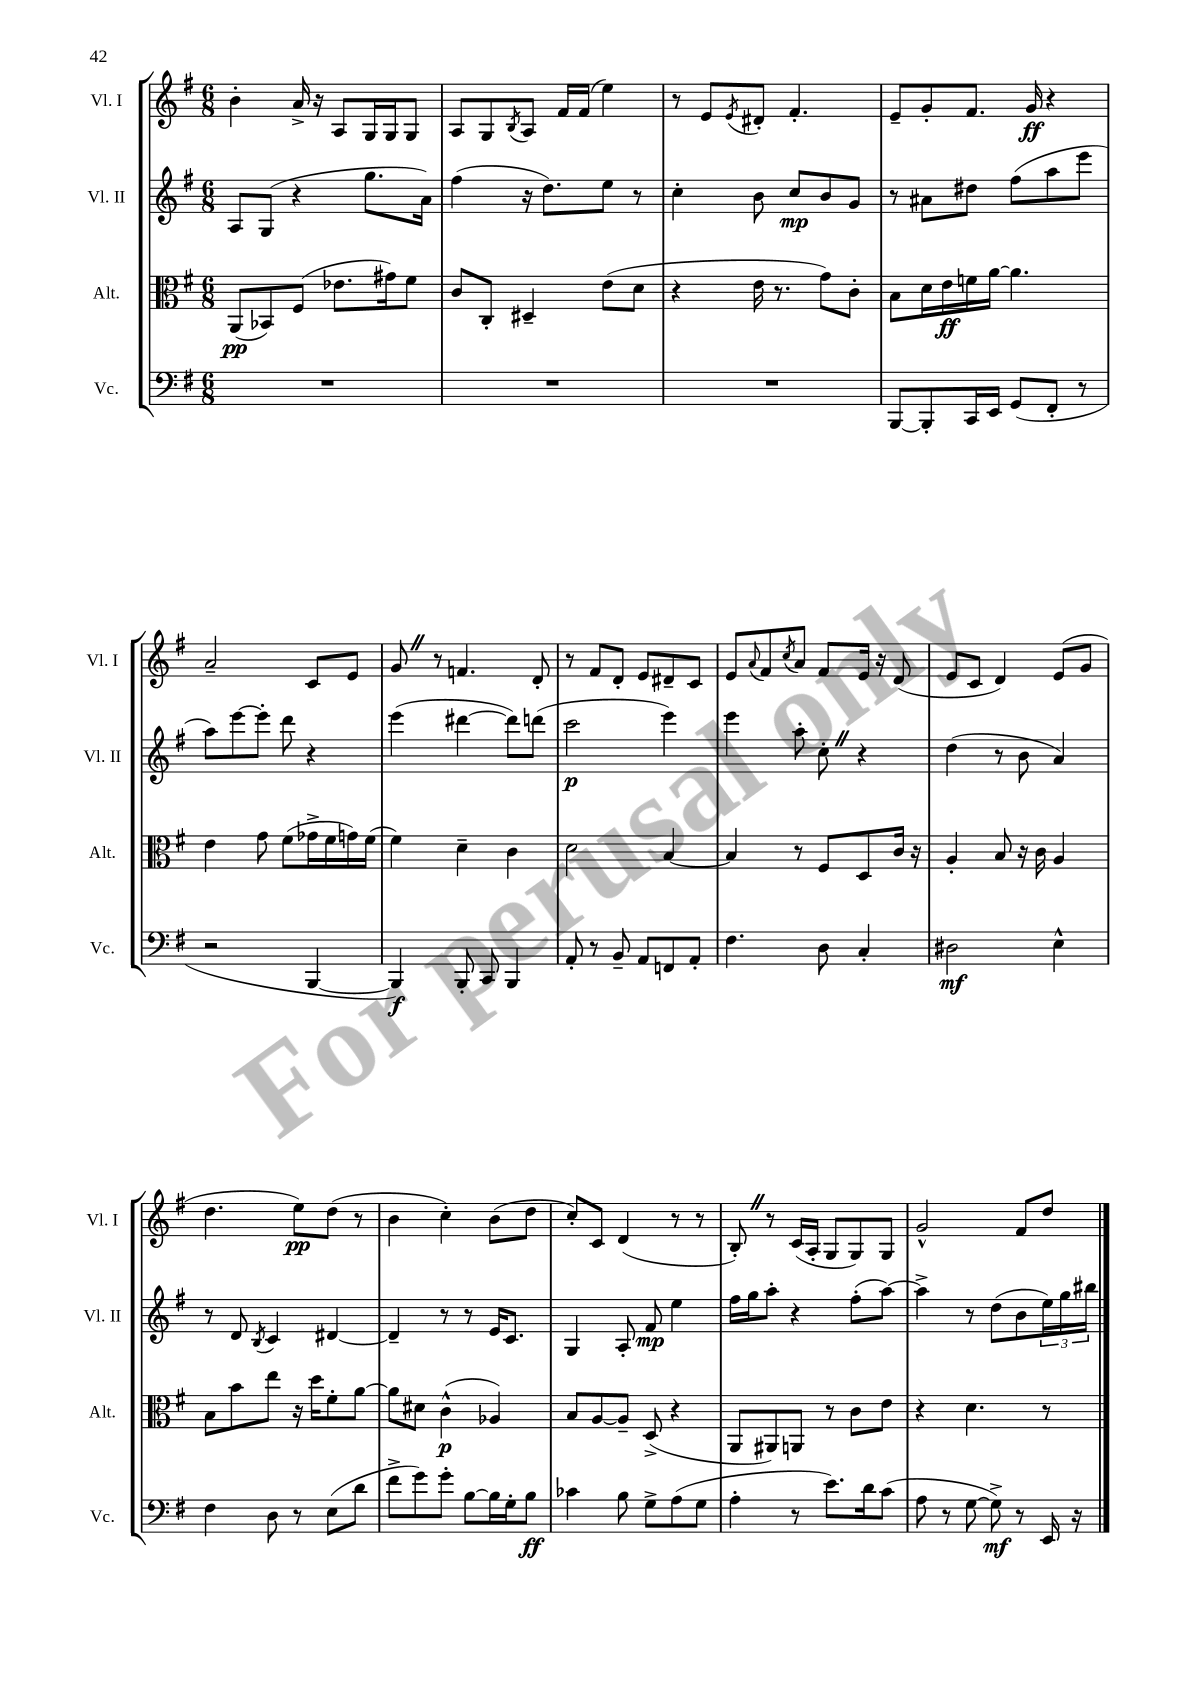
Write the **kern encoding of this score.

**kern	**kern	**kern	**kern
*staff4	*staff3	*staff2	*staff1
*clefF4	*clefC3	*clefG2	*clefG2
*k[f#]	*k[f#]	*k[f#]	*k[f#]
*M6/8	*M6/8	*M6/8	*M6/8
2.r	(8AA	8A	4b'
.	8BB-)	(8G	.
.	(8F#	4r	16a^
.	.	.	16r
.	8.e-	.	8A
.	.	8.gg	16G
.	16g#)	.	16G
.	8f#	.	8G
.	.	16a)	.
=	=	=	=
2.r	8c	(4ff#	8A
.	8C'	.	8G
.	.	.	8qB
.	4D#~	16r	8A
.	.	8.dd)	.
.	.	.	16f#
.	.	.	(16f#
.	(8e	8ee	4ee)
.	8d	8r	.
=	=	=	=
2.r	4r	4cc'	8r
.	.	.	8e
.	.	.	8qe
.	16e	8b	8d#'
.	8.r	.	.
.	.	8cc	4.f#'
.	8g)	8b	.
.	8c'	8g	.
=	=	=	=
[8BBB	8B	8r	8e~
8BBB']	16d	8a#	8g'
.	16e	.	.
16CC	16f	8dd#	8.f#
16EE	[16a	.	.
(8GG	4.a]	(8ff#	.
.	.	.	16g
8FF#'	.	8aa	4r
8r	.	8eee	.
=	=	=	=
2r	4e	8aa)	2a~
.	.	[8eee	.
.	8g	8eee']	.
.	(8f#	8ddd	.
[4BBB	16g-^	4r	8c
.	16f#	.	.
.	16g)	.	8e
.	(16f#	.	.
=	=	=	=
4BBB])	4f#)	(4eee	8g
.	.	.	8r
8BBB'	4d~	[4ddd#	4.f
8CC	.	.	.
4BBB	4c	8ddd#])	.
.	.	(8ddd	8d'
=	=	=	=
8AA'	2d	2ccc	8r
8r	.	.	8f#
8BB~	.	.	8d'
8AA	.	.	8e
8FF	[4B	4eee)	8d#~
8AA'	.	.	8c
=	=	=	=
4.F#	4B]	4eee	8e
.	.	.	8qqa
.	.	.	8f#
.	.	.	8qcc
.	8r	8aa'	8a
8D	8F#	8cc'	8f#
4C'	8D	4r	16e
.	.	.	16r
.	16c	.	(8d
.	16r	.	.
=	=	=	=
2D#	4A'	(4dd	8e
.	.	.	8c
.	8B	8r	4d)
.	16r	8b	.
.	16c	.	.
4E^^	4A	4a)	(8e
.	.	.	8g
=	=	=	=
4F#	8B	8r	4.dd
.	8b	8d	.
.	.	8qB	.
8D	8ee	4c	.
8r	16r	.	8ee)
.	16dd	.	.
(8E	8f#'	[4d#	(8dd
8d	[8a	.	8r
=	=	=	=
8f#^	8a]	4d#~]	4b
8g)	8d#	.	.
8g'	(4c^^	8r	4cc')
[8B	.	8r	.
16B]	4A-)	16e	(8b
16G'	.	8.c	.
8B	.	.	8dd
=	=	=	=
4c-	8B	4G	8cc')
.	[8A	.	8c
8B	8A~]	8A'	(4d
8G^	(8D^	8f#	.
(8A	4r	4ee	8r
8G	.	.	8r
=	=	=	=
4A'	8AA	16ff#	8B')
.	.	16gg	.
.	8AA#)	8aa'	8r
8r	8AA	4r	(16c
.	.	.	16A'
8.e)	8r	.	8G
.	8c	(8ff#'	8G)
16d	.	.	.
(8c	8e	[8aa)	8G
=	=	=	=
8A	4r	4aa^]	2g^^
8r	.	.	.
[8G	4.d	8r	.
8G^])	.	(8dd	.
8r	.	8b	8f#
16EE	8r	24ee)	8dd
.	.	24gg	.
16r	.	.	.
.	.	24bb#	.
==	==	==	==
*-	*-	*-	*-
